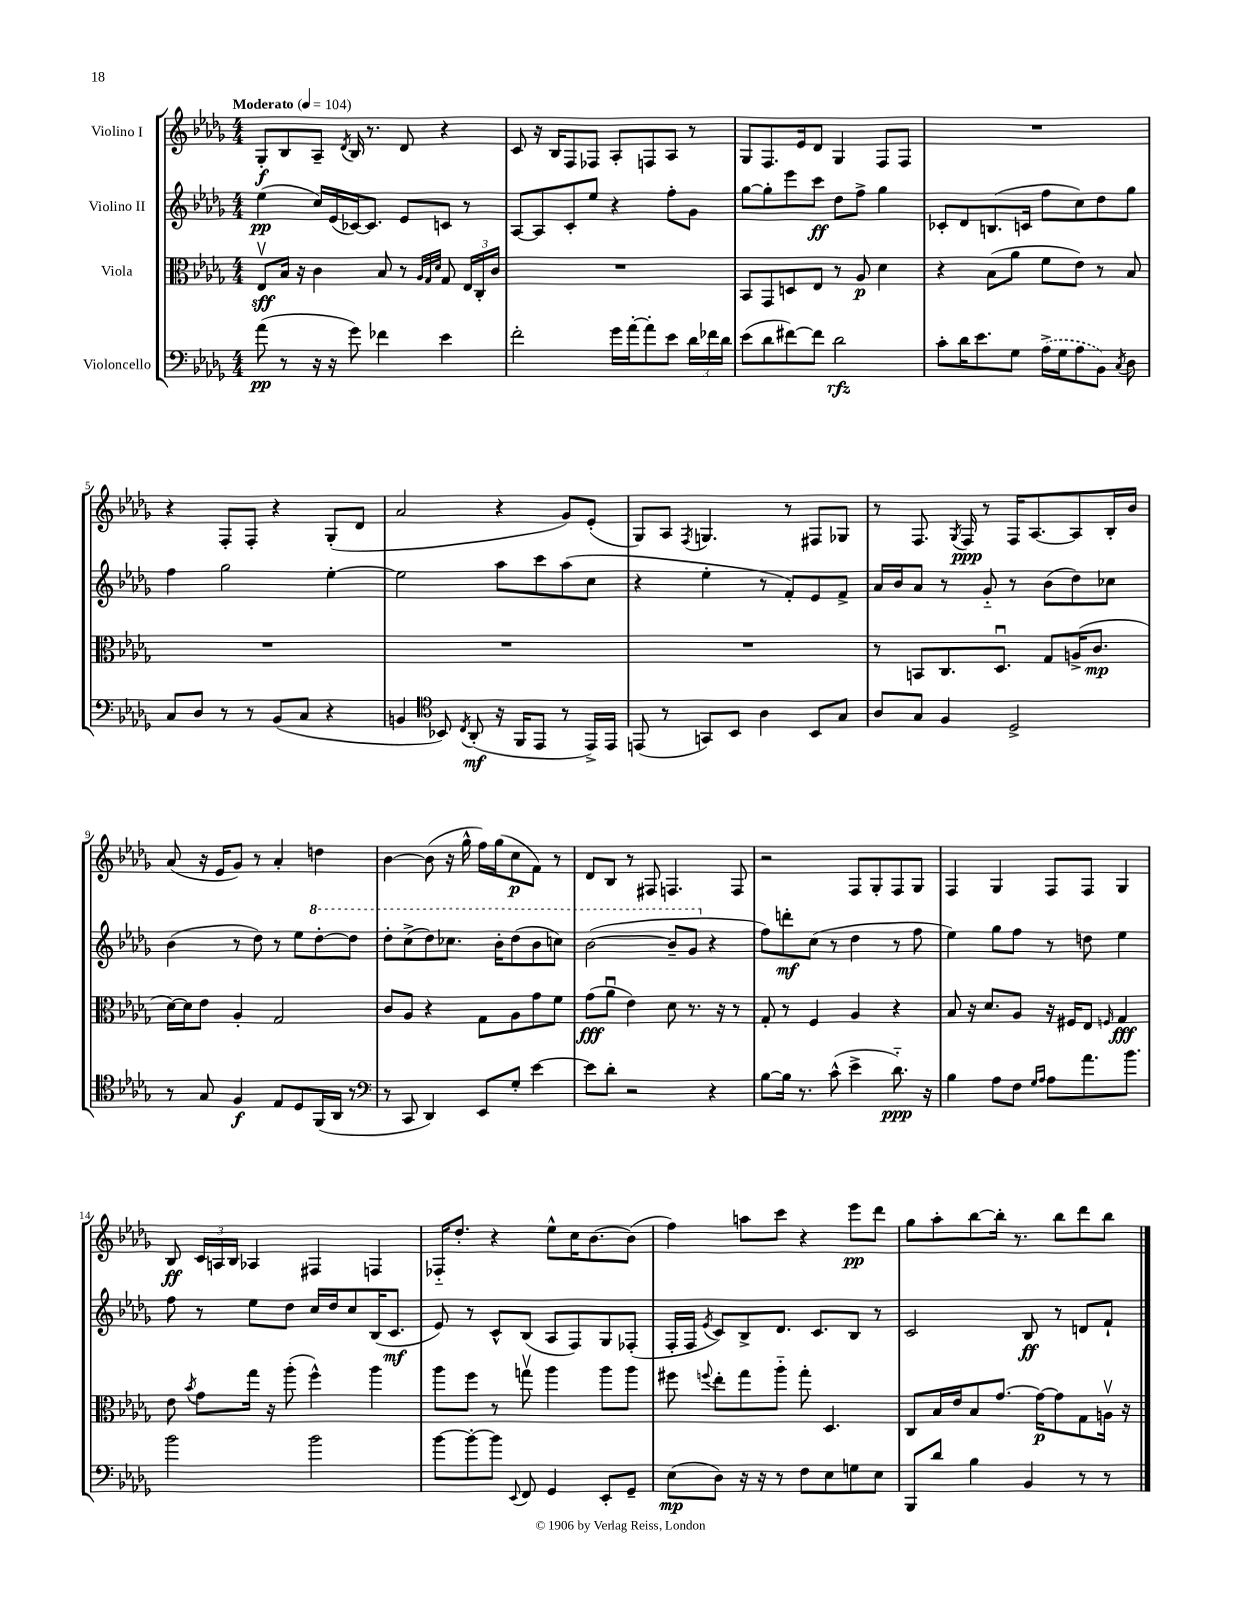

**kern	**dynam	**kern	**dynam	**kern	**dynam	**kern	**dynam
*part4	*part4	*part3	*part3	*part2	*part2	*part1	*part1
*staff4	*staff4	*staff3	*staff3	*staff2	*staff2	*staff1	*staff1
*I"Violoncello	*	*I"Viola	*	*I"Violino II	*	*I"Violino I	*
*clefF4	*	*clefC3	*	*clefG2	*	*clefG2	*
*k[b-e-a-d-g-]	*	*k[b-e-a-d-g-]	*	*k[b-e-a-d-g-]	*	*k[b-e-a-d-g-]	*
*M4/4	*	*M4/4	*	*M4/4	*	*M4/4	*
*MM104	*	*MM104	*	*MM104	*	*MM104	*
=1	=1	=1	=1	=1	=1	=1	=1
!	!	!	!	!	!	!LO:TX:a:B:t=Moderato	!
(8a-\	pp	8E-v/L	sff	(4ee-\	pp	8G-'/L	f
8r	.	16B-/Jk	.	.	.	8B-/	.
.	.	16r	.	.	.	.	.
16r	.	4c\	.	16cc/LL)	.	8A-~/J	.
16r	.	.	.	(16e-/	.	.	.
.	.	.	.	.	.	8qd-/	.
8g-\)	.	.	.	[16c-X/J)	.	16B-/	.
.	.	.	.	8.c-/J]	.	8.r	.
4f-X\	.	8B-/	.	.	.	.	.
.	.	8r	.	8e-/L	.	8d-/	.
.	.	32qqA-/LLL	.	.	.	.	.
.	.	32qqG-/	.	.	.	.	.
.	.	32qqd-/JJJ	.	.	.	.	.
4e-\	.	8G-/	.	8cn/J	.	4r	.
.	.	24E-/LL	.	8r	.	.	.
.	.	24C'/	.	.	.	.	.
.	.	24c/JJ	.	.	.	.	.
=2	=2	=2	=2	=2	=2	=2	=2
2f'\	.	1r	.	[8A-/L	.	8c/	.
.	.	.	.	8A-/]	.	16r	.
.	.	.	.	.	.	16B-/KL	.
.	.	.	.	8c'/	.	8F/	.
.	.	.	.	8ee-/J	.	8F-X/J	.
16g-\LL	.	.	.	4r	.	8A-'/L	.
[16a-'\J	.	.	.	.	.	.	.
8a-'\]	.	.	.	.	.	8Fn/	.
8e-\J	.	.	.	8ff'\L	.	8A-/J	.
24d-\LL	.	.	.	8g-\J	.	8r	.
24f-X\	.	.	.	.	.	.	.
24d-\JJ	.	.	.	.	.	.	.
=3	=3	=3	=3	=3	=3	=3	=3
(8e-\L	.	8BB-/L	.	[8gg-\L	.	8G-/L	.
8d-\	.	8GG-/	.	8gg-'\]	.	8.F/	.
[8f#X\)	.	8Dn/	.	8eee-\	.	.	.
.	.	.	.	.	.	16e-/k	.
8f#\J]	.	8E-/J	.	8ccc\J	ff	8d-/J	.
2d-\	rfz	8r	.	8dd-\L	.	4G-/	.
.	.	8A-/	p	8ff^\J	.	.	.
.	.	4d-\	.	4gg-\	.	8F/L	.
.	.	.	.	.	.	8F/J	.
=4	=4	=4	=4	=4	=4	=4	=4
8c'\L	.	4r	.	8c-X'/L	.	1r	.
16d-\K	.	.	.	8d-/	.	.	.
8.e-\	.	.	.	.	.	.	.
.	.	(8B-\L	.	(8.Bn/	.	.	.
8G-\J	.	8a-\J	.	.	.	.	.
.	.	.	.	16cn/Jk	.	.	.
(16A-^\LL	.	8f\L	.	8ff\L	.	.	.
16G-\J	.	.	.	.	.	.	.
8A-\	.	8e-\J)	.	8cc\)	.	.	.
8BB-\J)	.	8r	.	8dd-\	.	.	.
8qC/	.	.	.	.	.	.	.
8D-\	.	8B-/	.	8gg-\J	.	.	.
!!LO:LB:g=z
=5	=5	=5	=5	=5	=5	=5	=5
8C/L	.	1r	.	4ff\	.	4r	.
8D-/J	.	.	.	.	.	.	.
8r	.	.	.	2gg-\	.	8F'/L	.
8r	.	.	.	.	.	8F'/J	.
(8BB-/L	.	.	.	.	.	4r	.
8C/J	.	.	.	.	.	.	.
4r	.	.	.	[4ee-'\	.	(8G-'/L	.
.	.	.	.	.	.	8d-/J	.
=6	=6	=6	=6	=6	=6	=6	=6
4BBn/	.	1r	.	2ee-\]	.	2a-/	.
*clefC4	*	*	*	*	*	*	*
8BB-X/)	.	.	.	.	.	.	.
8qC/	.	.	.	.	.	.	.
(8AA-'/	mf	.	.	.	.	.	.
16r	.	.	.	8aa-\L	.	4r	.
16FF/KL	.	.	.	.	.	.	.
8EE-/J	.	.	.	8ccc\	.	.	.
8r	.	.	.	(8aa-\	.	8g-/L)	.
16EE-^/LL)	.	.	.	8cc\J	.	(8e-'/J	.
16EE-/JJ	.	.	.	.	.	.	.
=7	=7	=7	=7	=7	=7	=7	=7
(8EEn/	.	1r	.	4r	.	8G-/L)	.
8r	.	.	.	.	.	8A-/J	.
.	.	.	.	.	.	8qF/	.
8GGn/L)	.	.	.	4ee-'\	.	4.Gn/	.
8BB-/J	.	.	.	.	.	.	.
4A-\	.	.	.	8r	.	.	.
.	.	.	.	8f'/L)	.	8r	.
8BB-/L	.	.	.	8e-/	.	8F#X/L	.
8G-/J	.	.	.	8f^/J	.	8G-X/J	.
=8	=8	=8	=8	=8	=8	=8	=8
8A-/L	.	8r	.	16a-/LL	.	8r	.
.	.	.	.	16b-/J	.	.	.
8G-/J	.	8BBn/L	.	8a-/J	.	8.F/	.
4F/	.	8.C/	.	8r	.	.	.
.	.	.	.	.	.	8qG-/	.
.	.	.	.	.	.	16F/	ppp
.	.	.	.	8g-/	.	8r	.
.	.	8.D-u/J	.	.	.	.	.
2D-^/	.	.	.	8r	.	16F/KL	.
.	.	.	.	.	.	[8.A-/	.
.	.	8G-/L	.	(8b-\L	.	.	.
.	.	(16An^/K	.	8dd-\)	.	8A-/]	.
.	.	8.c/J	mp	.	.	.	.
.	.	.	.	8cc-X\J	.	16B-'/L	.
.	.	.	.	.	.	16b-/JJ	.
!!LO:LB:g=z
=9	=9	=9	=9	=9	=9	=9	=9
8r	.	[16d-\LL)	.	(4b-\	.	(8a-/	.
.	.	16d-\J]	.	.	.	.	.
8G-/	.	8e-\J	.	.	.	16r	.
.	.	.	.	.	.	16e-/KL	.
4F/	f	4A-'/	.	8r	.	8g-/J)	.
.	.	.	.	8dd-\)	.	8r	.
8E-/L	.	2G-/	.	8r	.	4a-'/	.
8D-/	.	.	.	8ee-\L	.	.	.
*	*	*	*	*8va	*	*	*
(16FF/L	.	.	.	[8ddd-'\	.	4ddn\	.
16AA-/JJ	.	.	.	.	.	.	.
8r	.	.	.	8ddd-\J]	.	.	.
=10	=10	=10	=10	=10	=10	=10	=10
*clefF4	*	*	*	*	*	*	*
8r	.	8c/L	.	8ddd-'\L	.	[4b-\	.
8CC/	.	8A-/J	.	(8ccc^\	.	.	.
4DD-/)	.	4r	.	8ddd-\)	.	(8b-\]	.
.	.	.	.	8.ccc-X\J	.	16r	.
.	.	.	.	.	.	16gg-^^\	.
8EE-/L	.	8G-\L	.	.	.	16ff\LL)	.
.	.	.	.	16bb-'\KL	.	(16gg-\J	.
8G-'/J	.	8A-\	.	(8ddd-\	.	8cc\	p
[4e-\	.	8g-\	.	8bb-\	.	8f\J)	.
.	.	8f\J	.	8cccn\J)	.	8r	.
=11	=11	=11	=11	=11	=11	=11	=11
8e-\L]	.	(8g-\L	fff	([2bb-\	.	8d-/L	.
8d-'\J	.	8a-u\J	.	.	.	8B-/J	.
2r	.	4e-\)	.	.	.	8r	.
.	.	.	.	.	.	8F#X/	.
.	.	8d-\	.	8bb-~/L]	.	4.Fn/	.
.	.	8.r	.	8gg-/J	.	.	.
*	*	*	*	*X8va	*	*	*
4r	.	.	.	4r	.	.	.
.	.	16r	.	.	.	.	.
.	.	8r	.	.	.	8F/	.
=12	=12	=12	=12	=12	=12	=12	=12
[8B-\L	.	8G-'/	.	8ff\L)	.	2r	.
16B-\Jk]	.	8r	.	8dddn'\	mf	.	.
8.r	.	.	.	.	.	.	.
.	.	4F/	.	(8cc\J	.	.	.
(8c^^\	.	.	.	8r	.	.	.
4e-^\	.	4A-/	.	4dd-\	.	8F/L	.
.	.	.	.	.	.	8G-'/	.
8.d-\)	ppp	4r	.	8r	.	8F/	.
.	.	.	.	8ff\	.	8G-/J	.
16r	.	.	.	.	.	.	.
=13	=13	=13	=13	=13	=13	=13	=13
4B-\	.	8B-/	.	4ee-\)	.	4F/	.
.	.	16r	.	.	.	.	.
.	.	8.d-/L	.	.	.	.	.
8A-\L	.	.	.	8gg-\L	.	4G-/	.
8F\J	.	8A-/J	.	8ff\J	.	.	.
16qqG-/LL	.	.	.	.	.	.	.
16qqA-/JJ	.	.	.	.	.	.	.
8A-\L	.	16r	.	8r	.	8F/L	.
.	.	16F#X/KL	.	.	.	.	.
8.a-\	.	8E-/J	.	8ddn\	.	8F/J	.
.	.	16qqFn/	.	.	.	.	.
.	.	4G-/	fff	4ee-\	.	4G-/	.
8.b-\J	.	.	.	.	.	.	.
!!LO:LB:g=z
=14	=14	=14	=14	=14	=14	=14	=14
2b-\	.	8e-\	.	8ff\	.	8B-/	ff
.	.	8qb-/	.	.	.	.	.
.	.	8g-\L	.	8r	.	24c/LL	.
.	.	.	.	.	.	24An/	.
.	.	.	.	.	.	24B-/JJ	.
.	.	16gg-\Jk	.	8ee-\L	.	4A-X/	.
.	.	16r	.	.	.	.	.
.	.	(8aa-'\	.	8dd-\J	.	.	.
2b-\	.	4ff^^\)	.	16cc/LL	.	4F#X/	.
.	.	.	.	16dd-/J	.	.	.
.	.	.	.	8cc/	.	.	.
.	.	4aa-\	.	(16B-/K	.	4Fn/	.
.	.	.	.	8.c/J	mf	.	.
=15	=15	=15	=15	=15	=15	=15	=15
[8b-\L	.	8aa-\L	.	8e-/)	.	16F-X/KL	.
.	.	.	.	.	.	8.dd-'/J	.
8b-'\_	.	8ff\J	.	8r	.	.	.
8b-\J]	.	8r	.	8c^^/L	.	4r	.
8qqEE-/	.	.	.	.	.	.	.
8FF/	.	8ggnv\	.	(8B-/J	.	.	.
4GG-/	.	4aa-\	.	8A-/L	.	8ee-^^\L	.
.	.	.	.	8F/)	.	16cc\K	.
.	.	.	.	.	.	[8.b-\	.
8EE-'/L	.	8aa-\L	.	8G-/	.	.	.
8GG-~/J	.	8aa-\J	.	(8F-X'/J	.	(8b-\J]	.
=16	=16	=16	=16	=16	=16	=16	=16
(8E-\L	mp	8ff#X\	.	16F'/LL	.	4ff\)	.
.	.	.	.	16F/JJ	.	.	.
.	.	8qqffn/	.	8qe-/	.	.	.
8D-\J)	.	8ee-'\L	.	8c/L)	.	.	.
16r	.	8gg-\	.	8B-^/	.	8aan\L	.
16r	.	.	.	.	.	.	.
8r	.	8aa-\J	.	8.d-/J	.	8ccc\J	.
8F\L	.	8gg-'\	.	.	.	4r	.
.	.	.	.	8.c/L	.	.	.
8E-\	.	4.D-/	.	.	.	.	.
8Gn\	.	.	.	8B-/J	.	8eee-\L	pp
8E-\J	.	.	.	8r	.	8ddd-\J	.
=17	=17	=17	=17	=17	=17	=17	=17
8BBB-/L	.	8C/L	.	2c/	.	8gg-\L	.
8d-/J	.	16B-/L	.	.	.	8aa-'\	.
.	.	16e-/J	.	.	.	.	.
4B-\	.	8B-/	.	.	.	[8bb-\	.
.	.	[8.g-/J	.	.	.	16bb-'\Jk]	.
.	.	.	.	.	.	8.r	.
4BB-/	.	.	.	8B-/	ff	.	.
.	.	16g-\KL_	p	.	.	.	.
.	.	8g-\]	.	8r	.	8bb-\L	.
8r	.	8G-\	.	8dn/L	.	8ddd-\	.
8r	.	16Anv\Jk	.	8f`/J	.	8bb-\J	.
.	.	16r	.	.	.	.	.
==	==	==	==	==	==	==	==
*-	*-	*-	*-	*-	*-	*-	*-
